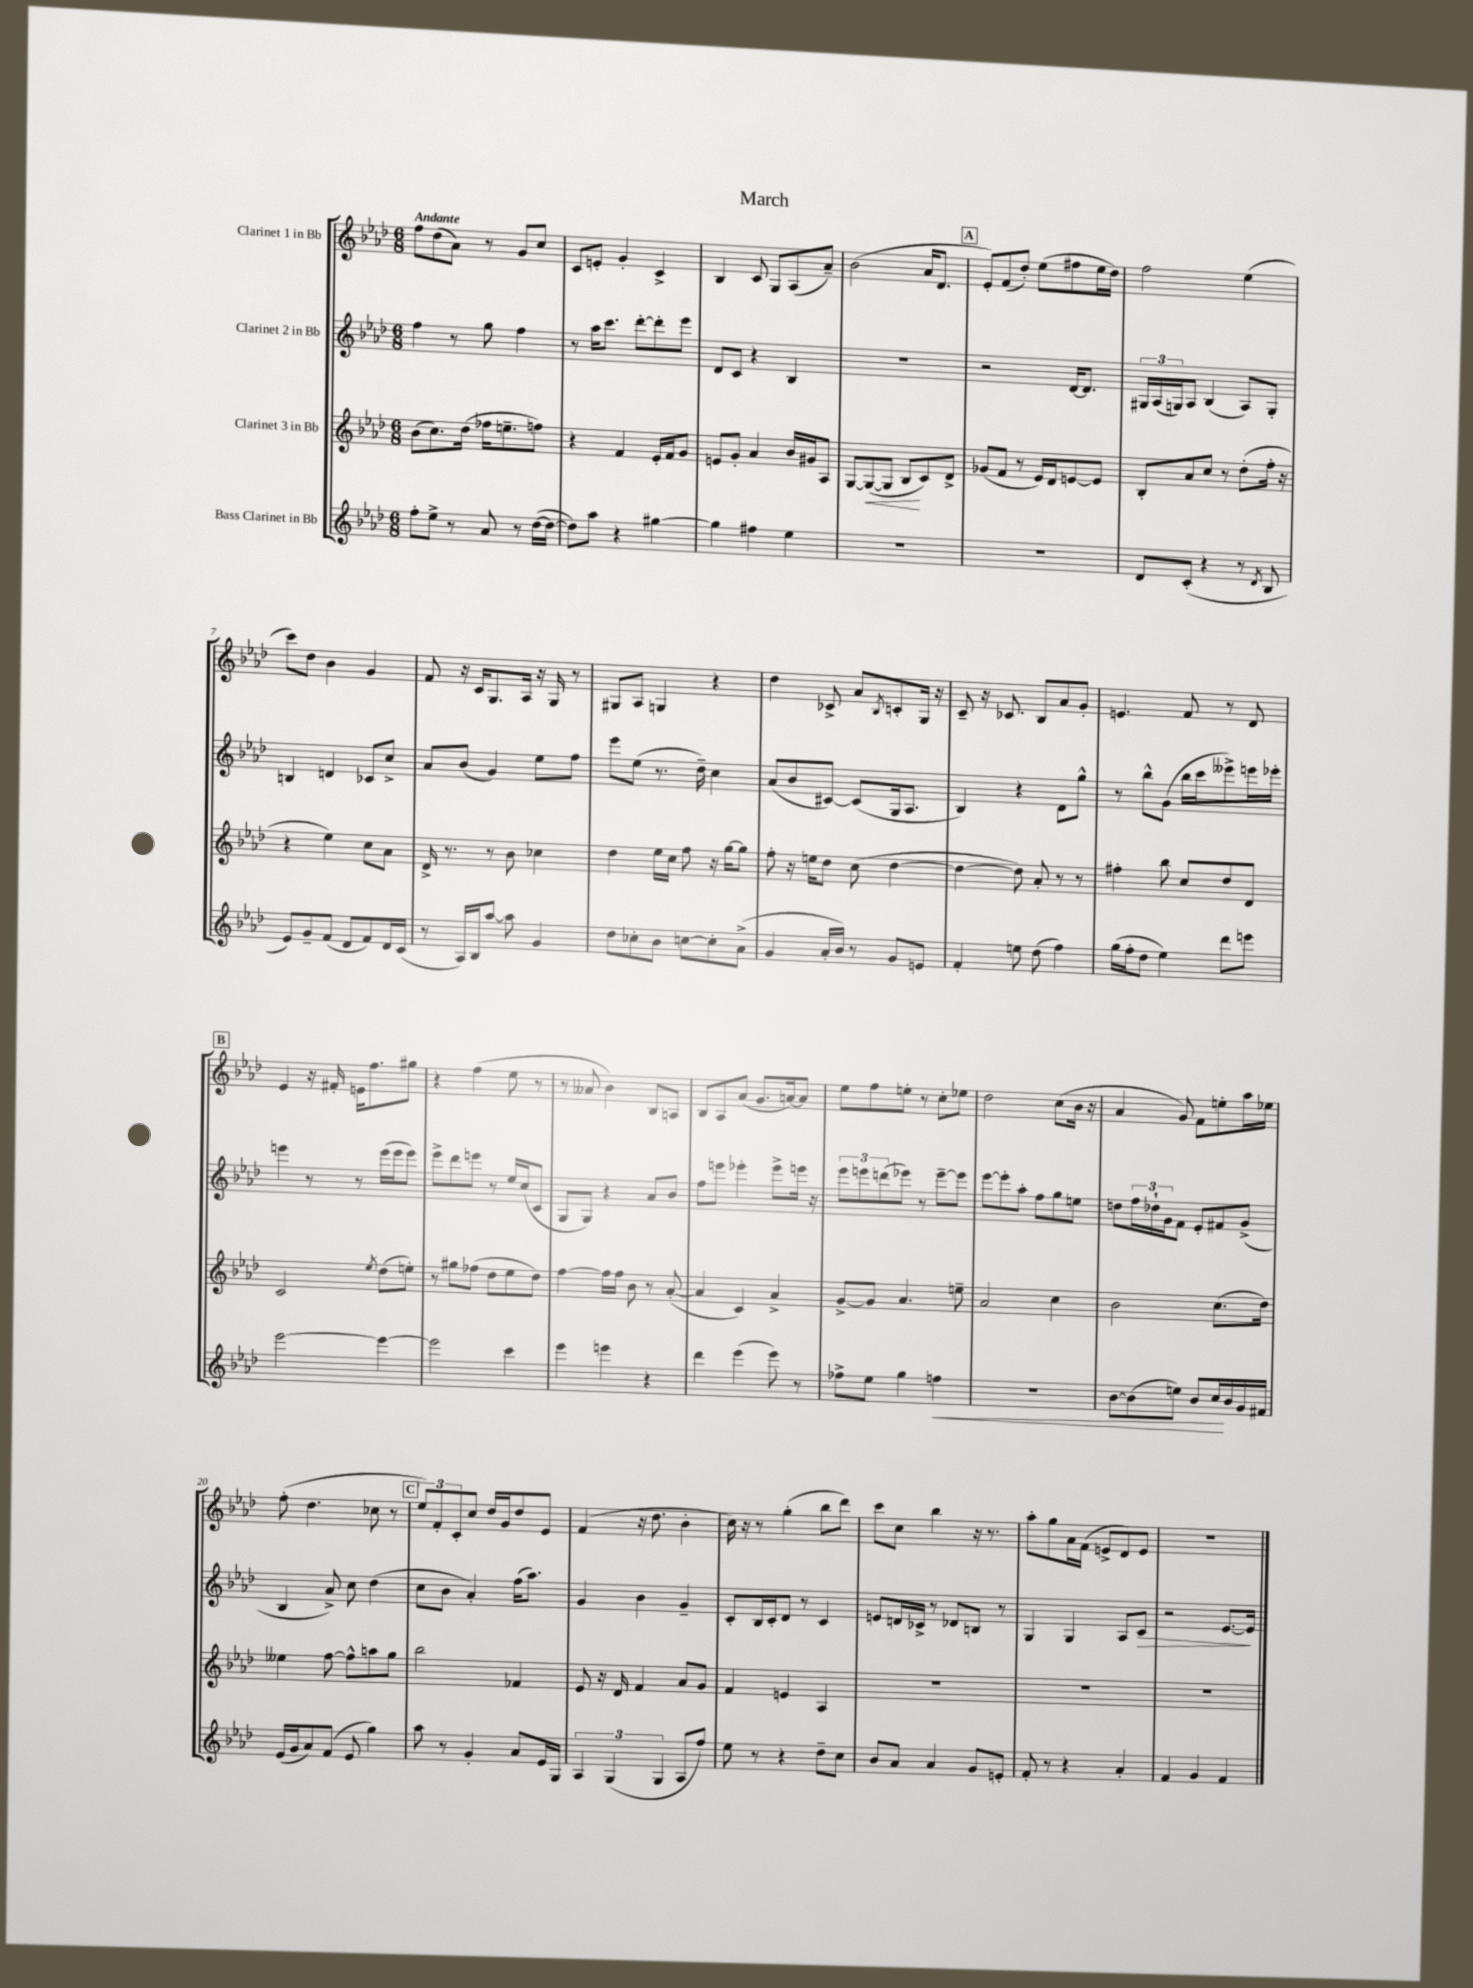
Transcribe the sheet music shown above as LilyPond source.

\header { title = "March" }
<<
\new StaffGroup <<
\new Staff = "s0" \with { instrumentName = "Clarinet 1 in Bb" } {
    \clef treble \key aes \major \numericTimeSignature \time 6/8 \tempo "Andante"
    f''8 des''8( aes'8) r8 g'8 c''8 |
    c'8 e'8-. g'4-. c'4-> |
    bes4 c'8 g8 aes8( aes'8--) |
    bes'2( aes'16 des'8. |
    \mark \markup { \box "A" } ees'8-.) f'8( des''8-.) ees''8( fis''8 ees''16 des''16) |
    f''2 ees''4( |
    c'''8) des''8 bes'4 g'4 |
    f'8 r16 c'16 g8. aes16 r16 g16 r8 |
    gis8 aes8 g4 r4 |
    des''4 ces'8-> aes'8 \acciaccatura { bes8 } c'8-. g16 r16 |
    c'8-- r16 ces'8. bes8 aes'8 g'8-. |
    e'4. f'8 r8 des'8 |
    \mark \markup { \box "B" } ees'4 r16 fis'16-. e'16 f''8. gis''8 |
    r4 f''4( ees''8 r8 |
    r8 aeses'8 bes'4) bes8 a8 |
    bes8 aes8 aes'8( g'8. a'16~) a'8 |
    ees''8 f''8 e''8-. r8 c''8-. ees''8 |
    des''2 c''8( bes'16 r16 |
    aes'4 g'8) f'8 e''8-. aes''16 ees''16 |
    f''8-.( des''4. ces''8 r8 |
    \mark \markup { \box "C" } \tuplet 3/2 { ees''8) f'8-. c'8-. } c''8 des''16 g'16 des''8 ees'8 |
    f'4( r16 des''8. bes'4-. |
    c''16) r16 r8 g''4-.( bes''8 des'''8) |
    c'''8 c''8 bes''4 r16 r8. |
    aes''8-. g''8 aes'16 f'16( e'8-> des'8) e'8 |
    R2. \bar "|." |
}
\new Staff = "s1" \with { instrumentName = "Clarinet 2 in Bb" } {
    \clef treble \key aes \major \numericTimeSignature \time 6/8
    f''4 r8 g''8 f''4 |
    r8 aes''16 c'''8. des'''8~-. des'''8-. ees'''8 |
    des'8 c'8 r4 bes4 |
    R2. |
    \mark \markup { \box "A" } r2 des'16~ des'8. |
    \tuplet 3/2 { gis16 aes16( g16) } aes8 bes4( aes8) g8-. |
    b4 d'4 ces'8 c''8-> |
    aes'8 bes'8( g'4) ees''8 f''8 |
    ees'''8 ees''8( r8. des''16--) c''4 |
    aes'8( bes'8 cis'8~) cis'8( g16 aes8. |
    bes4) r4 des'8 g''8-^ |
    r8 bes''8-^ g'8( bes''16 c'''16 eeses'''8->) e'''16 ees'''16-. |
    \mark \markup { \box "B" } e'''4 r8 r8 e'''16( e'''16 e'''8) |
    ees'''8-> des'''8 e'''8 r8 ees''16 c''16( c'8 |
    g8 g8) r4 aes'8 bes'8 |
    f''8 e'''8 ees'''4-. ees'''8-> e'''16 r16 |
    \tuplet 3/2 { ees'''8 e'''8 d'''8( } ees'''8) r8 ees'''8~-- ees'''8 |
    ees'''8~ ees'''8-. aes''8-. f''8 g''8 e''8 |
    d''8 \tuplet 3/2 { f''16 des''16-! g'16 } f'8 ees'8-. fis'8 g'8->( |
    bes4 aes'8->) c''8 des''4( |
    \mark \markup { \box "C" } c''8 bes'8 aes'4-.) f''16( aes''8.) |
    g'4 bes'4 g'4-- |
    c'8-. bes16 c'16-. des'8 r8 c'4 |
    e'8 d'16 ces'16-> r8 des'8 b8 r8 |
    g4 g4 aes8 c'8\> |
    r2 ees'8.~ ees'16\! \bar "|." |
}
\new Staff = "s2" \with { instrumentName = "Clarinet 3 in Bb" } {
    \clef treble \key aes \major \numericTimeSignature \time 6/8
    bes'8( c''8.) des''16( fes''16 e''8.-- f''8) |
    r4 f'4 ees'16-. f'16 g'8 |
    e'8 g'8-. aes'4 bes'16 gis'16 aes8 |
    g8~ g8~\<( g8 bes8\! c'8) des'8-> |
    \mark \markup { \box "A" } ges'8( f'8 r8 ees'16) des'16 e'8~ e'8 |
    bes8-. aes'8 c''8 r8 des''8-.( f''16-. r16 |
    r4 ees''4) c''8 aes'8 |
    des'16-> r8. r8 bes'8 ces''4 |
    des''4 ees''16 c''16 f''8 r16 g''16~ g''8 |
    f''8-. r16 e''16 des''8 c''8( des''4~ |
    des''4~ des''8) aes'8-. r8 r8 |
    fis''4-. bes''8 c''8 des''8 des'8 |
    \mark \markup { \box "B" } c'2 \acciaccatura { ees''8 } des''8( e''8-.) |
    r8 gis''8 fes''8( des''8 ees''8 des''8) |
    f''4~ f''16 f''16 bes'8 r8 aes'8~-.( |
    aes'4 c'4) aes'4-> |
    g'8~-> g'8 aes'4. e''8-- |
    aes'2 c''4 |
    bes'2 c''8.( des''16) |
    eeses''4 f''8~ f''8-^ a''8 g''8 |
    \mark \markup { \box "C" } bes''2 fes'4 |
    ees'8 r16 des'16 f'4 aes'8 g'8 |
    f'4 e'4 aes4 |
    R2. |
    R2. |
    R2. \bar "|." |
}
\new Staff = "s3" \with { instrumentName = "Bass Clarinet in Bb" } {
    \clef treble \key aes \major \numericTimeSignature \time 6/8
    f''8-. ees''8-> r8 aes'8 r8 des''16~( des''16~ |
    des''8) aes''8 r4 gis''4~ |
    gis''4 fis''4 ees''4 |
    R2. |
    \mark \markup { \box "A" } R2. |
    des'8 c'8-.( r4 r8 \acciaccatura { des'8 } bes8 |
    ees'8) g'8-- f'8( des'8 f'8) des'16 c'16( |
    r8 aes16) bes16 aes''8~ aes''8 g'4 |
    des''8 ces''8-. bes'8 c''8~ c''8-. aes'8->( |
    g'4 aes'16-. bes'16) r8 g'8 e'8 |
    f'4-. e''8 des''8( f''4) |
    g''16( f''16-. des''8 ees''4) des'''8 e'''8 |
    \mark \markup { \box "B" } ees'''2~ ees'''4~ |
    ees'''2 c'''4 |
    ees'''4 e'''4 r4 |
    des'''4 ees'''4( ees'''8) r8 |
    fes''8-> ees''8 g''4 f''4\< |
    R2. |
    bes'8~ bes'8( e''8) bes'8 c''16\! bes'16 g'16 fis'16 |
    ees'16( g'16 aes'8) f'8( ees'8 g''4) |
    \mark \markup { \box "C" } aes''8 r8 g'4-. aes'8 ees'16 g16 |
    \tuplet 3/2 { aes4 g4( g4 } aes8 f''8) |
    ees''8 r8 r4 des''8-- c''8 |
    bes'8 aes'8 aes'4 g'8 e'8-. |
    f'8-. r8 r4 aes'4-. |
    f'4 g'4 f'4 \bar "|." |
}
>>
>>
